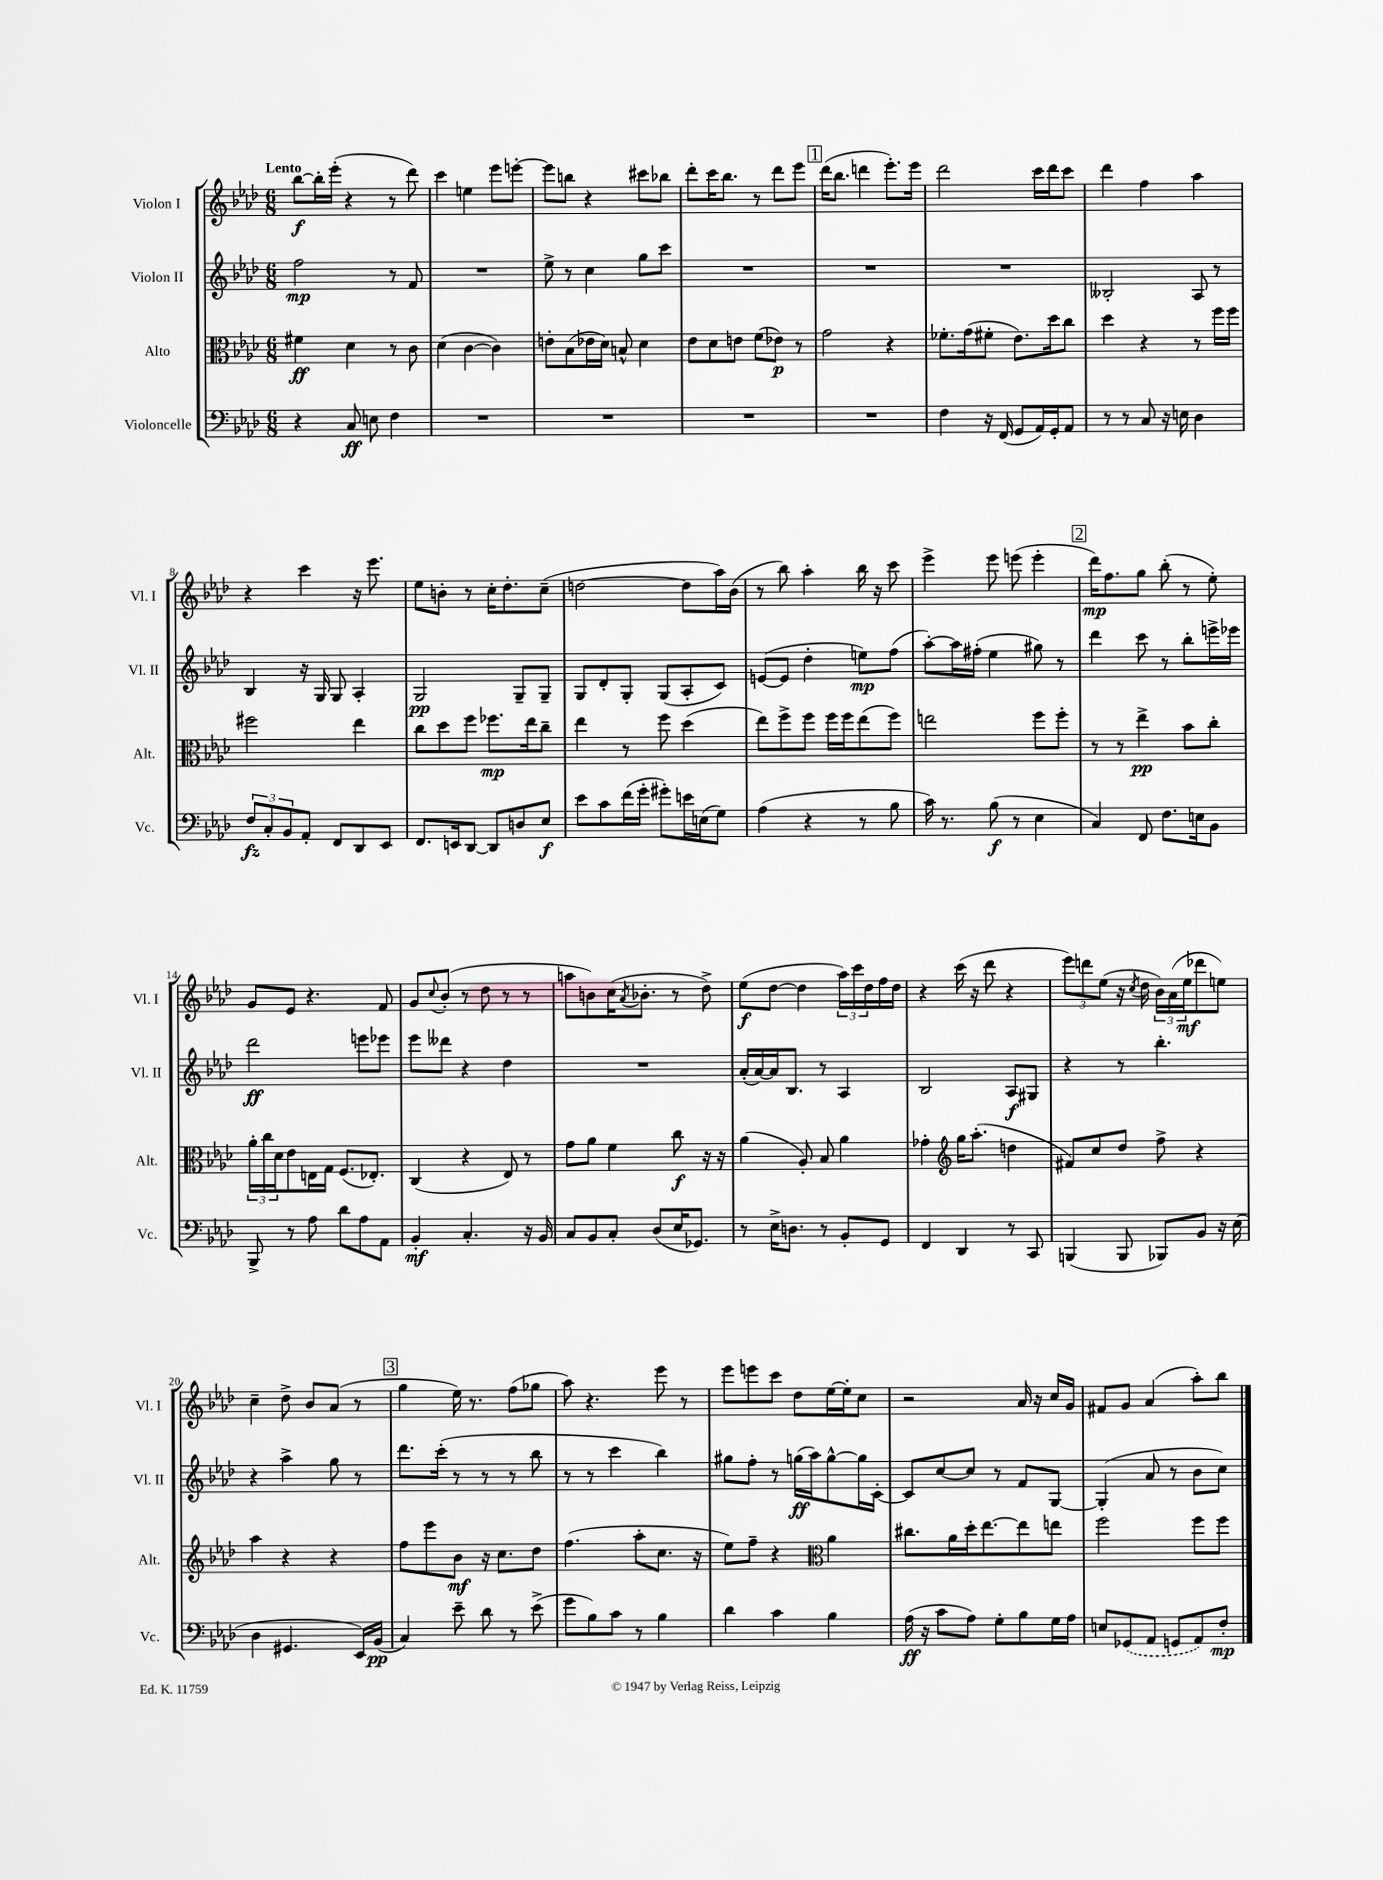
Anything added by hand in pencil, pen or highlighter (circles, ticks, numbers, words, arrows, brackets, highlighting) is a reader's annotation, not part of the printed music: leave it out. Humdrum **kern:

**kern	**kern	**kern	**kern
*staff4	*staff3	*staff2	*staff1
*clefF4	*clefC3	*clefG2	*clefG2
*k[b-e-a-d-]	*k[b-e-a-d-]	*k[b-e-a-d-]	*k[b-e-a-d-]
*M6/8	*M6/8	*M6/8	*M6/8
4r	4f#	2ff	[8bb-
.	.	.	16bb-']
.	.	.	(16eee-'
8C	4d-	.	4r
8E	.	.	.
4F	8r	8r	8r
.	8c	8f	8ddd-)
=	=	=	=
2.r	(4d-	2.r	4ccc
.	[4c	.	4ee
.	4c])	.	8eee-
.	.	.	[8eee'
=	=	=	=
2.r	8e'	8ee-^	8eee]
.	(8B-	8r	8bb
.	16e-	4cc	4r
.	16d-)	.	.
.	8B^^	.	.
.	4d-	8gg	8ccc#
.	.	8ccc	8bb-
=	=	=	=
2.r	8e-	2.r	8ddd-'
.	8d-	.	16ccc
.	.	.	8.bb-
.	8e	.	.
.	(8f	.	8r
.	8e-)	.	8ddd-
.	8r	.	8eee-
=	=	=	=
2.r	2g	2.r	(16ddd-
.	.	.	8.bb-
.	.	.	4ddd
.	4r	.	8.eee-')
.	.	.	16eee-
=	=	=	=
4F	8.f-'	2.r	2ddd-
.	(16g	.	.
16r	8f#'	.	.
(16FF	.	.	.
8GG	8.e-)	.	.
16AA-)	.	.	16ccc
16GG'	16dd-	.	16ddd-
8AA-	8cc	.	8ccc
=	=	=	=
8r	4dd-	2B--'	4ddd-
8r	.	.	.
8C	4r	.	4ff
16r	.	.	.
16E	.	.	.
4D-	8r	8A-	4aa-
.	16ff	8r	.
.	16ff	.	.
=	=	=	=
12F	2ff#	4B-	4r
12C'	.	.	.
12BB-	.	.	.
8AA-'	.	16r	4ccc
.	.	16G	.
8FF	.	8G	.
8DD-	4ee-	4A-'	16r
.	.	.	8.eee-
8EE-	.	.	.
=	=	=	=
8.FF	8cc	2G	8ee-
.	8dd-	.	8b'
16EE	.	.	.
[8DD-	8ff	.	8r
8DD-]	8.ff-	.	16cc'
.	.	.	8.dd-'
8D	.	8G~	.
.	16ee-	.	.
8E-	8cc~	8G~	(8cc~
=	=	=	=
8e-	4ee-	8G	[2dd
8c	.	8d-'	.
(16f	8r	8G'	.
16g'	.	.	.
8g#')	8ff	(8G	.
16e	(4dd-	8A-'	8dd]
(16E	.	.	.
8G)	.	8c)	16aa-)
.	.	.	(16b-
=	=	=	=
(4A-	8ee-)	([8e	8r
.	8ff^	8e]	8bb-)
4r	8ff	4dd-'	4aa-'
.	16ff	.	.
.	16ff	.	.
8r	(8ee-	8ee)	16bb-
.	.	.	16r
8B-	8ff)	(8ff	8ccc
=	=	=	=
16c)	2ee	[8aa-')	4eee-^
8.r	.	.	.
.	.	16aa-]	.
.	.	(16ff#'	.
(8B-	.	4ee-	8eee-
8r	.	.	(8eee
4E-	8ff	8gg#)	4eee'
.	8ff'	8r	.
=	=	=	=
4C)	8r	4ddd-	16ddd-)
.	.	.	8.ff
.	8r	.	.
8FF	4ee-^	8ccc	8gg
8.F	.	8r	(8bb-'
.	8b-	8bb-'	8r
16E	.	.	.
8BB-	8cc'	16eee^	8ee-')
.	.	16eee-	.
=	=	=	=
8BBB-^	24a-'	2ddd-	8g
.	24cc	.	.
.	24d-	.	.
8r	8e-	.	8e-
8A-	16E	.	4.r
.	16G	.	.
8d-	(8.F	.	.
8A-	.	8eee	.
.	8.E-')	.	.
8AA-	.	8eee-	8f
=	=	=	=
4BB-'	(4C	8eee-	8g
.	.	.	8qqcc
.	.	8ddd--	(8b-'
4.C'	4r	4r	8r
.	.	.	8dd-
.	8E-)	4dd-	8r
16r	8r	.	8r
16BB-	.	.	.
=	=	=	=
8C	8g	2.r	8aa
8BB-	8a-	.	8b)
8C'	4f	.	(16cc
.	.	.	8qa-
.	.	.	8.b-'
(8D-	.	.	.
16E-	8cc	.	8r
8.GG-)	.	.	.
.	16r	.	8dd-^)
.	16r	.	.
=	=	=	=
8r	(4a-	(16a-'	(8ee-
.	.	[16a-)	.
16E-^	.	16a-]	[8dd-
8.D	.	8.B-	.
.	8A-')	.	4dd-]
8r	8B-	8r	.
8BB-'	4a-	4A-	24aa-)
.	.	.	24ccc
.	.	.	24dd-
8GG	.	.	16ff
.	.	.	16dd-
=	=	=	=
4FF	4g-'	2B-	4r
*	*clefG2	*	*
4DD-	16gg	.	(16ccc
.	(8.aa-'	.	16r
.	.	.	8ddd-
8r	4dd	8A-	4r
8CC	.	8G#	.
=	=	=	=
(4BBB	8f#)	4r	12eee-)
.	.	.	12ddd
.	8cc	.	.
.	.	.	(12ee-
8BBB	8dd-	8r	16r
.	.	.	8qcc
.	.	.	16dd-
8BBB-)	8ff^	4.bb-'	24b-)
.	.	.	(24a-
.	.	.	24ee-
8BB-	4r	.	8ddd-
16r	.	.	8ee)
(16E-	.	.	.
=	=	=	=
4D-	4aa-	4r	4cc~
4.GG#	4r	4aa-^	8dd-^
.	.	.	8b-
.	4r	8gg	(8a-
16EE-)	.	8r	8r
(16BB-	.	.	.
=	=	=	=
4C)	8ff	8.ddd-	4gg
.	8eee-	.	.
.	.	(16ccc'	.
8e-~	8b-	8r	16ee-)
.	.	.	8.r
8d-	16r	8r	.
.	8.cc	.	.
8r	.	8r	(8ff
(8e-^	8dd-	8bb-	8gg-
=	=	=	=
8g	(4.ff	8r	8aa-)
8B-)	.	8r	4.r
8c	.	4ccc	.
8r	8aa-'	.	.
4B-	8.cc	4bb-)	8eee-
.	.	.	8r
.	16r	.	.
=	=	=	=
4d-	8ee-)	8gg#	8eee-
.	8ff~	8ff'	8eee
4c	4r	8r	8ccc
.	.	(16gg	8dd-
.	.	16aa-)	.
*	*clefC3	*	*
4B-	4a-	[8gg^^	[16ee-
.	.	.	16ee-']
.	.	16gg]	8cc
.	.	[16c'	.
=	=	=	=
(16A-	8.cc#	8c]	2r
16r	.	.	.
8c	.	[8cc	.
.	16a-	.	.
8A-)	16dd-'	8cc]	.
.	[8.ee-	.	.
8G'	.	8r	.
8B-	8ee-]	8f	16a-
.	.	.	16r
16G	8ee	[8G	16cc
16A-	.	.	16g
=	=	=	=
8E	2ff	(4G']	8f#
(8GG-	.	.	8g
8AA-	.	8a-	(4a-
8GG	.	8r	.
8AA-)	8ff	8b-	8aa-')
8F'	8ff	8cc)	8bb-
==	==	==	==
*-	*-	*-	*-
